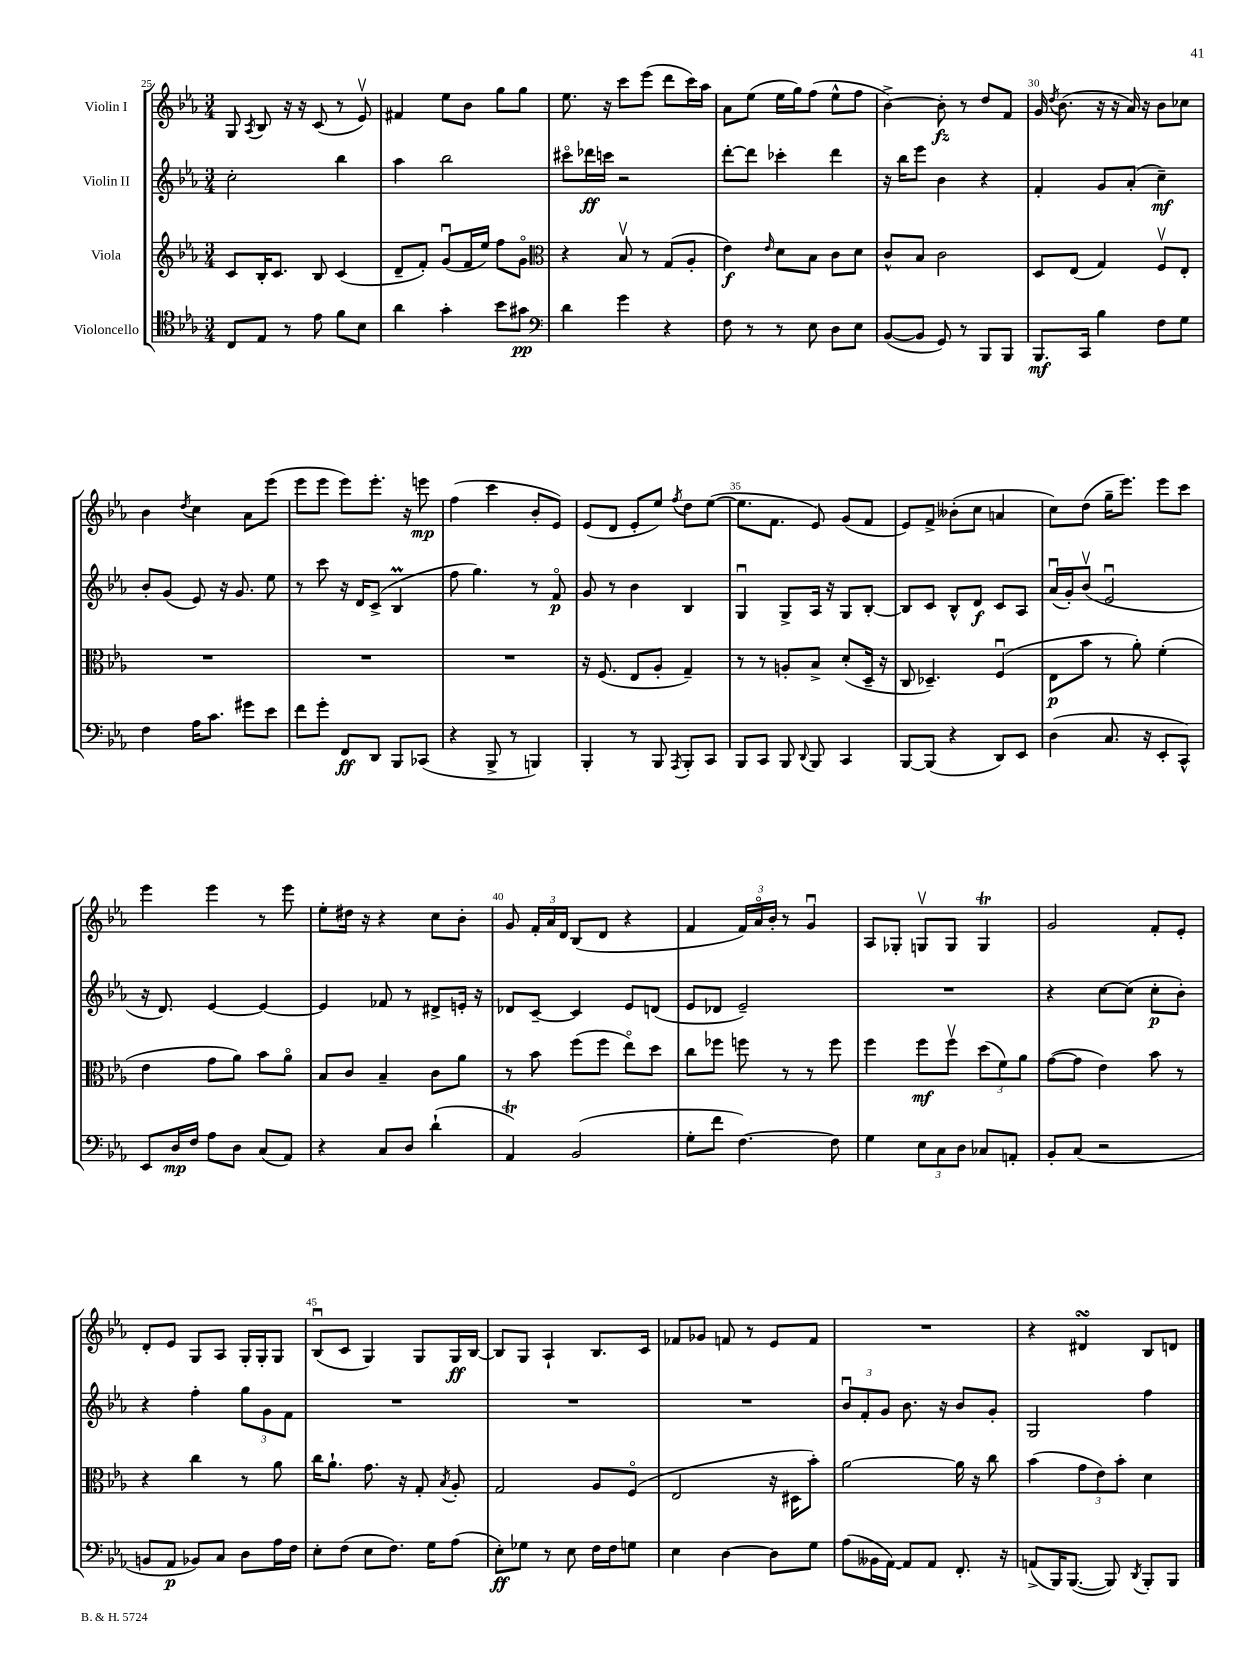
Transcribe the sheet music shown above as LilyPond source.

<<
\new StaffGroup <<
\new Staff = "s0" \with { instrumentName = "Violin I" } {
    \clef treble \key ees \major \numericTimeSignature \time 3/4
    \autoBeamOff g8 \acciaccatura { aes8 } bes8 r16 r16 c'8( r8 ees'8\upbow) |
    fis'4 ees''8[ bes'8] g''8[ g''8] |
    ees''8. r16 c'''8[ ees'''8]( d'''8[ c'''16) aes''16] |
    aes'8[ ees''8]( ees''16[ g''16) f''8]( ees''8[-^ f''8] |
    bes'4~->) bes'8-.\fz r8 d''8[ f'8] |
    g'16 \acciaccatura { d''8 } bes'8.( r16 r16 aes'16) r16 bes'8[ ces''8] |
    bes'4 \acciaccatura { d''8 } c''4 aes'8[ ees'''8]( |
    ees'''8[ ees'''8] ees'''8[) ees'''8.]-. r16 e'''8\mp |
    f''4( c'''4 bes'8[-. ees'8]) |
    ees'8[( d'8] ees'8[-. ees''8]) \acciaccatura { f''8 } d''8[ ees''8]~( |
    ees''8.[ f'8.] ees'8) g'8[( f'8] |
    ees'8[) f'8]-> beses'8[-.( c''8] a'4 |
    c''8[) d''8]( g''16[-- ees'''8.]) ees'''8[ c'''8] |
    ees'''4 ees'''4 r8 ees'''8 |
    ees''8[-. dis''16] r16 r4 c''8[ bes'8]-. |
    g'8 \tuplet 3/2 { f'16[-. aes'16 d'16] } bes8[( d'8] r4 |
    f'4 \tuplet 3/2 { f'16[) aes'16\flageolet bes'16]-. } r8 g'4\downbow |
    aes8[ ges8]-. g8[\upbow g8] g4\trill |
    g'2 f'8[-. ees'8]-. |
    d'8[-. ees'8] g8[ aes8] g16[-. g16-. g8] |
    bes8[\downbow( c'8] g4) g8[ g16\ff bes16]~ |
    bes8[ g8] aes4-! bes8.[ c'16] |
    fes'8[ ges'8] f'8 r8 ees'8[ f'8] |
    R2. |
    r4 dis'4\turn bes8[ d'8] \bar "|." |
}
\new Staff = "s1" \with { instrumentName = "Violin II" } {
    \clef treble \key ees \major \numericTimeSignature \time 3/4
    \autoBeamOff c''2-. bes''4 |
    aes''4 bes''2 |
    cis'''8[\flageolet des'''16\ff c'''16] r2 |
    d'''8[~-. d'''8] ces'''4-. d'''4 |
    r16 bes''16[ ees'''8] bes'4 r4 |
    f'4-. g'8[ aes'8]-.( c''4--\mf) |
    bes'8[-. g'8]( ees'8) r16 g'8. ees''8 |
    r8 c'''8 r16 d'16[ c'8]->( bes4\prall |
    f''8 g''4.) r8 f'8\flageolet\p |
    g'8 r8 bes'4 bes4 |
    g4\downbow g8[-> aes16] r16 g8[ bes8]~-. |
    bes8[ c'8] bes8[-^ d'8]\f c'8[ aes8] |
    aes'16[\downbow( g'16-.) bes'8]\upbow( ees'2\downbow |
    r16 d'8.) ees'4~ ees'4~ |
    ees'4 fes'8 r8 dis'8[-> e'16]-. r16 |
    des'8[ c'8]~-- c'4 ees'8[ d'8]( |
    ees'8[ des'8] ees'2--) |
    R2. |
    r4 c''8[~ c''8]( c''8[-.\p bes'8]-.) |
    r4 f''4-. \tuplet 3/2 { g''8[ g'8 f'8] } |
    R2. |
    R2. |
    R2. |
    \tuplet 3/2 { bes'8[\downbow f'8-. g'8] } bes'8. r16 bes'8[ g'8]-. |
    g2 f''4 \bar "|." |
}
\new Staff = "s2" \with { instrumentName = "Viola" } {
    \clef treble \key ees \major \numericTimeSignature \time 3/4
    \autoBeamOff c'8[ bes16-. c'8.] bes8 c'4( |
    d'8[-- f'8]-.) g'8[\downbow( f'16 ees''16]) f''8[ g'8]\flageolet |
    \clef alto r4 bes8\upbow r8 g8[( aes8]-. |
    ees'4\f) \grace { ees'16 } d'8[ bes8] c'8[ d'8] |
    c'8[-^ bes8] c'2 |
    d8[ ees8]( g4) f8[\upbow ees8]-. |
    R2. |
    R2. |
    R2. |
    r16 f8.( ees8[ aes8]-. g4--) |
    r8 r8 a8[-. bes8]-> d'8[-.( d16]-- r16 |
    c8 des4.--) f4\downbow( |
    ees8[\p bes'8] r8 aes'8-.) f'4-.( |
    ees'4 g'8[ aes'8]) bes'8[ aes'8]\flageolet |
    bes8[ c'8] bes4-- c'8[ aes'8] |
    r8 bes'8 f''8[( f''8] ees''8[\flageolet) d''8] |
    c''8[ fes''8] f''8 r8 r8 f''8 |
    f''4 f''8[\mf f''8]\upbow \tuplet 3/2 { d''8[( f'8) aes'8] } |
    g'8[~( g'8] ees'4) bes'8 r8 |
    r4 c''4 r8 aes'8 |
    c''16[ aes'8.]-! g'8. r16 g8-. \acciaccatura { bes8 } aes8-. |
    g2 aes8[ f8]\flageolet( |
    ees2 r16 dis16[ bes'8]-.) |
    aes'2~ aes'16 r16 c''8 |
    bes'4( \tuplet 3/2 { g'8[ ees'8) bes'8]-. } d'4 \bar "|." |
}
\new Staff = "s3" \with { instrumentName = "Violoncello" } {
    \clef tenor \key ees \major \numericTimeSignature \time 3/4
    \autoBeamOff c8[ ees8] r8 ees'8 f'8[ bes8] |
    aes'4 g'4-. bes'8[ gis'8]\pp |
    \clef bass d'4 g'4 r4 |
    f8 r8 r8 ees8 d8[ ees8] |
    bes,8[~( bes,8] g,8) r8 bes,,8[ bes,,8] |
    bes,,8.[\mf c,16] bes4 f8[ g8] |
    f4 aes16[ c'8.] gis'8[ ees'8] |
    f'8[ g'8]-. f,8[\ff d,8] bes,,8[ ces,8]( |
    r4 bes,,8-> r8 b,,4) |
    bes,,4-. r8 bes,,8 \acciaccatura { aes,,8 } bes,,8[-. c,8] |
    bes,,8[ c,8] bes,,8 \appoggiatura { d,8 } bes,,8 c,4 |
    bes,,8[~ bes,,8]( r4 d,8[) ees,8] |
    d4( c8. r16 ees,8[-. c,8]-^) |
    ees,8[ d16\mp f16] aes8[ d8] c8[( aes,8]) |
    r4 c8[ d8] d'4-!( |
    aes,4\trill) bes,2( |
    g8[-. f'8] f4.~) f8 |
    g4 \tuplet 3/2 { ees8[ c8 d8] } ces8[ a,8]-. |
    bes,8[-. c8]( r2 |
    b,8[ aes,8]\p bes,8[) c8] d8[ aes16 f16] |
    ees8[-. f8]( ees8[ f8.]) g16[ aes8]( |
    ees8[-.\ff) ges8] r8 ees8 f16[ f16 g8] |
    ees4 d4~ d8[ g8] |
    aes8[( beses,16 aes,16]~) aes,8[ aes,8] f,8.-. r16 |
    a,8[->( bes,,16) bes,,8.]~( bes,,8) \acciaccatura { d,8 } bes,,8[-. bes,,8] \bar "|." |
}
>>
>>
\layout { \context { \Score currentBarNumber = #25 \override BarNumber.break-visibility = ##(#f #t #t) barNumberVisibility = #(every-nth-bar-number-visible 5) } }
